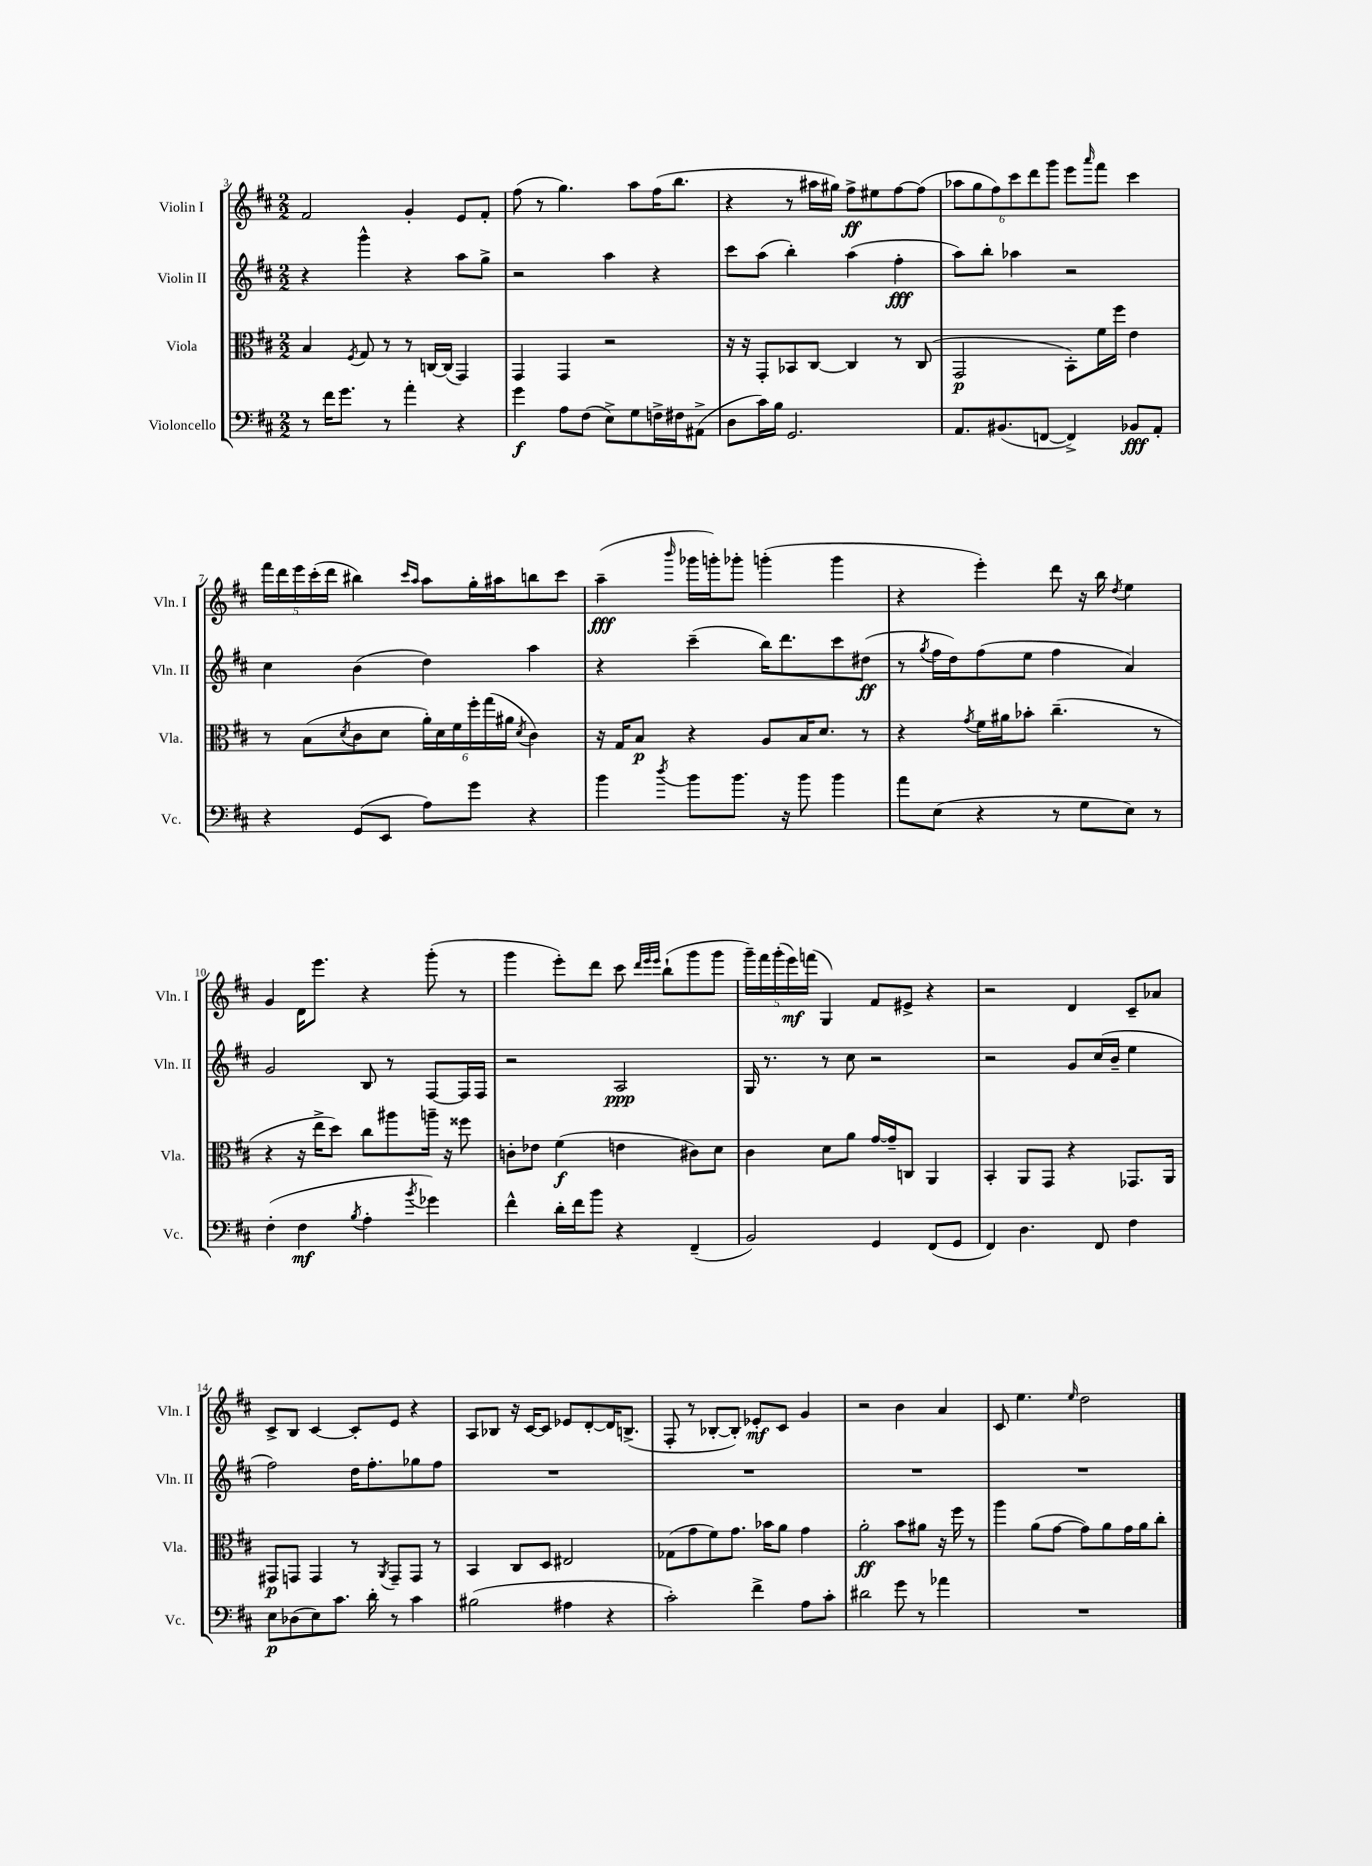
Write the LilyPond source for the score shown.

<<
\new StaffGroup <<
\new Staff = "s0" \with { instrumentName = "Violin I" shortInstrumentName = "Vln. I" } {
    \clef treble \key d \major \numericTimeSignature \time 2/2
    fis'2 g'4-. e'8 fis'8-. |
    fis''8( r8 g''4.) a''8 fis''16( b''8. |
    r4 r8 ais''16 gis''16) fis''8->\ff eis''8 fis''8~ fis''8( |
    \tuplet 6/4 { aes''8 g''8 fis''8) cis'''8 d'''8 g'''8 } e'''8 \grace { a'''16 } fis'''8 cis'''4 |
    \tuplet 5/4 { fis'''16 d'''16 e'''16 cis'''16-.( d'''16 } bis''4) \grace { cis'''16 a''16 } a''8 g''16-. ais''16 b''8 cis'''8 |
    a''4--\fff( \grace { b'''16 } ges'''16 g'''16-.) ges'''8-. g'''4-.( g'''4 |
    r4 e'''4-.) d'''8 r16 b''16 \acciaccatura { d''8 } e''4 |
    g'4 d'16 e'''8. r4 g'''8-.( r8 |
    g'''4 e'''8-.) d'''8 cis'''8 \grace { d'''32 e'''32 e'''32 } b''8-!( g'''8 g'''8 |
    \tuplet 5/4 { g'''16--) fis'''16 g'''16-.( e'''16\mf) f'''16( } g4) fis'8 eis'8-> r4 |
    r2 d'4 cis'8-- aes'8 |
    cis'8-> b8 cis'4~ cis'8-. e'8 r4 |
    a8 bes8 r16 cis'16~ cis'8 ees'8 d'8~-. d'16 b8.->( |
    fis8-. r8 bes8~-. bes8-.) ees'8-.\mf cis'8 g'4 |
    r2 b'4 a'4 |
    cis'8 e''4. \grace { e''16 } d''2 \bar "|." |
}
\new Staff = "s1" \with { instrumentName = "Violin II" shortInstrumentName = "Vln. II" } {
    \clef treble \key d \major \numericTimeSignature \time 2/2
    r4 g'''4-^ r4 a''8 g''8-> |
    r2 a''4 r4 |
    cis'''8 a''8( b''4-.) a''4( fis''4-.\fff |
    a''8) b''8-. aes''4 r2 |
    cis''4 b'4( d''4) a''4 |
    r4 cis'''4--( b''16) d'''8. cis'''8 dis''8\ff( |
    r8 \acciaccatura { g''8 } fis''16 d''16) fis''8( e''8 fis''4 a'4) |
    g'2 b8 r8 fis8~ fis16 fis16 |
    r2 a2\ppp |
    g16 r8. r8 cis''8 r2 |
    r2 g'8 cis''16( b'16-- e''4 |
    fis''2) d''16 fis''8.-. ges''8 fis''8 |
    R1 |
    R1 |
    R1 |
    R1 \bar "|." |
}
\new Staff = "s2" \with { instrumentName = "Viola" shortInstrumentName = "Vla." } {
    \clef alto \key d \major \numericTimeSignature \time 2/2
    b4 \acciaccatura { fis8 } g8 r8 r8 c16~ c16( g,4) |
    g,4 g,4 r2 |
    r16 r16 g,8-. bes,8 cis8~ cis4 r8 cis8( |
    g,2\p b,8-.) fis'16 fis''16 e'4 |
    r8 b8( \acciaccatura { d'8 } cis'8 d'8 \tuplet 6/4 { a'16-.) d'16 fis'16 fis''16-. g''16( ais'16 } \acciaccatura { d'8 } cis'4) |
    r16 g16 b8\p r4 a8 b16 d'8. r8 |
    r4 \acciaccatura { g'8 } fis'16 ais'16 bes'8-. cis''4.--( r8 |
    r4 r16 e''16-> d''8) cis''8 ais''8 a''16-- r16 fisis''8 |
    c'8-. ees'8 fis'4\f( e'4 cis'8) d'8 |
    cis'4 d'8 a'8 g'16~ g'16-- c8 a,4 |
    b,4-. a,8 g,8 r4 ges,8. a,16 |
    gis,8\p g,8 g,4 r8 \acciaccatura { a,8 } g,8-- g,8 r8 |
    b,4 cis8 d8 eis2 |
    ges8( g'8 fis'8) g'8. bes'16 a'8 g'4 |
    a'2-.\ff b'8 ais'8 r16 fis''16 r8 |
    a''4 a'8( g'8~ g'8) a'8 g'16 a'16 cis''8-. \bar "|." |
}
\new Staff = "s3" \with { instrumentName = "Violoncello" shortInstrumentName = "Vc." } {
    \clef bass \key d \major \numericTimeSignature \time 2/2
    r8 fis'16 g'8. r8 a'4-. r4 |
    g'4\f a8 fis8( e8->) g8 f16-> fis16 ais,8->( |
    d8 cis'16) b16 g,2. |
    a,8. bis,8.( f,8~ f,4->) bes,8\fff a,8-. |
    r4 g,8( e,8 a8) g'8 r4 |
    b'4 \acciaccatura { d''8 } b'8 b'8. r16 b'8 b'4 |
    a'8 e8( r4 r8 g8 e8) r8 |
    fis4-.( fis4\mf \acciaccatura { b8 } a4-. \acciaccatura { b'8 } ges'4) |
    fis'4-^ d'16-. fis'16 b'8 r4 fis,4--( |
    b,2) g,4 fis,8( g,8 |
    fis,4) d4. fis,8 fis4 |
    e8\p des8( e8) cis'8. d'16-. r8 cis'4 |
    bis2( ais4 r4 |
    cis'2-.) fis'4-> a8 cis'8-. |
    dis'2 g'8 r8 aes'4 |
    R1 \bar "|." |
}
>>
>>
\layout { \context { \Score currentBarNumber = #3 } }
